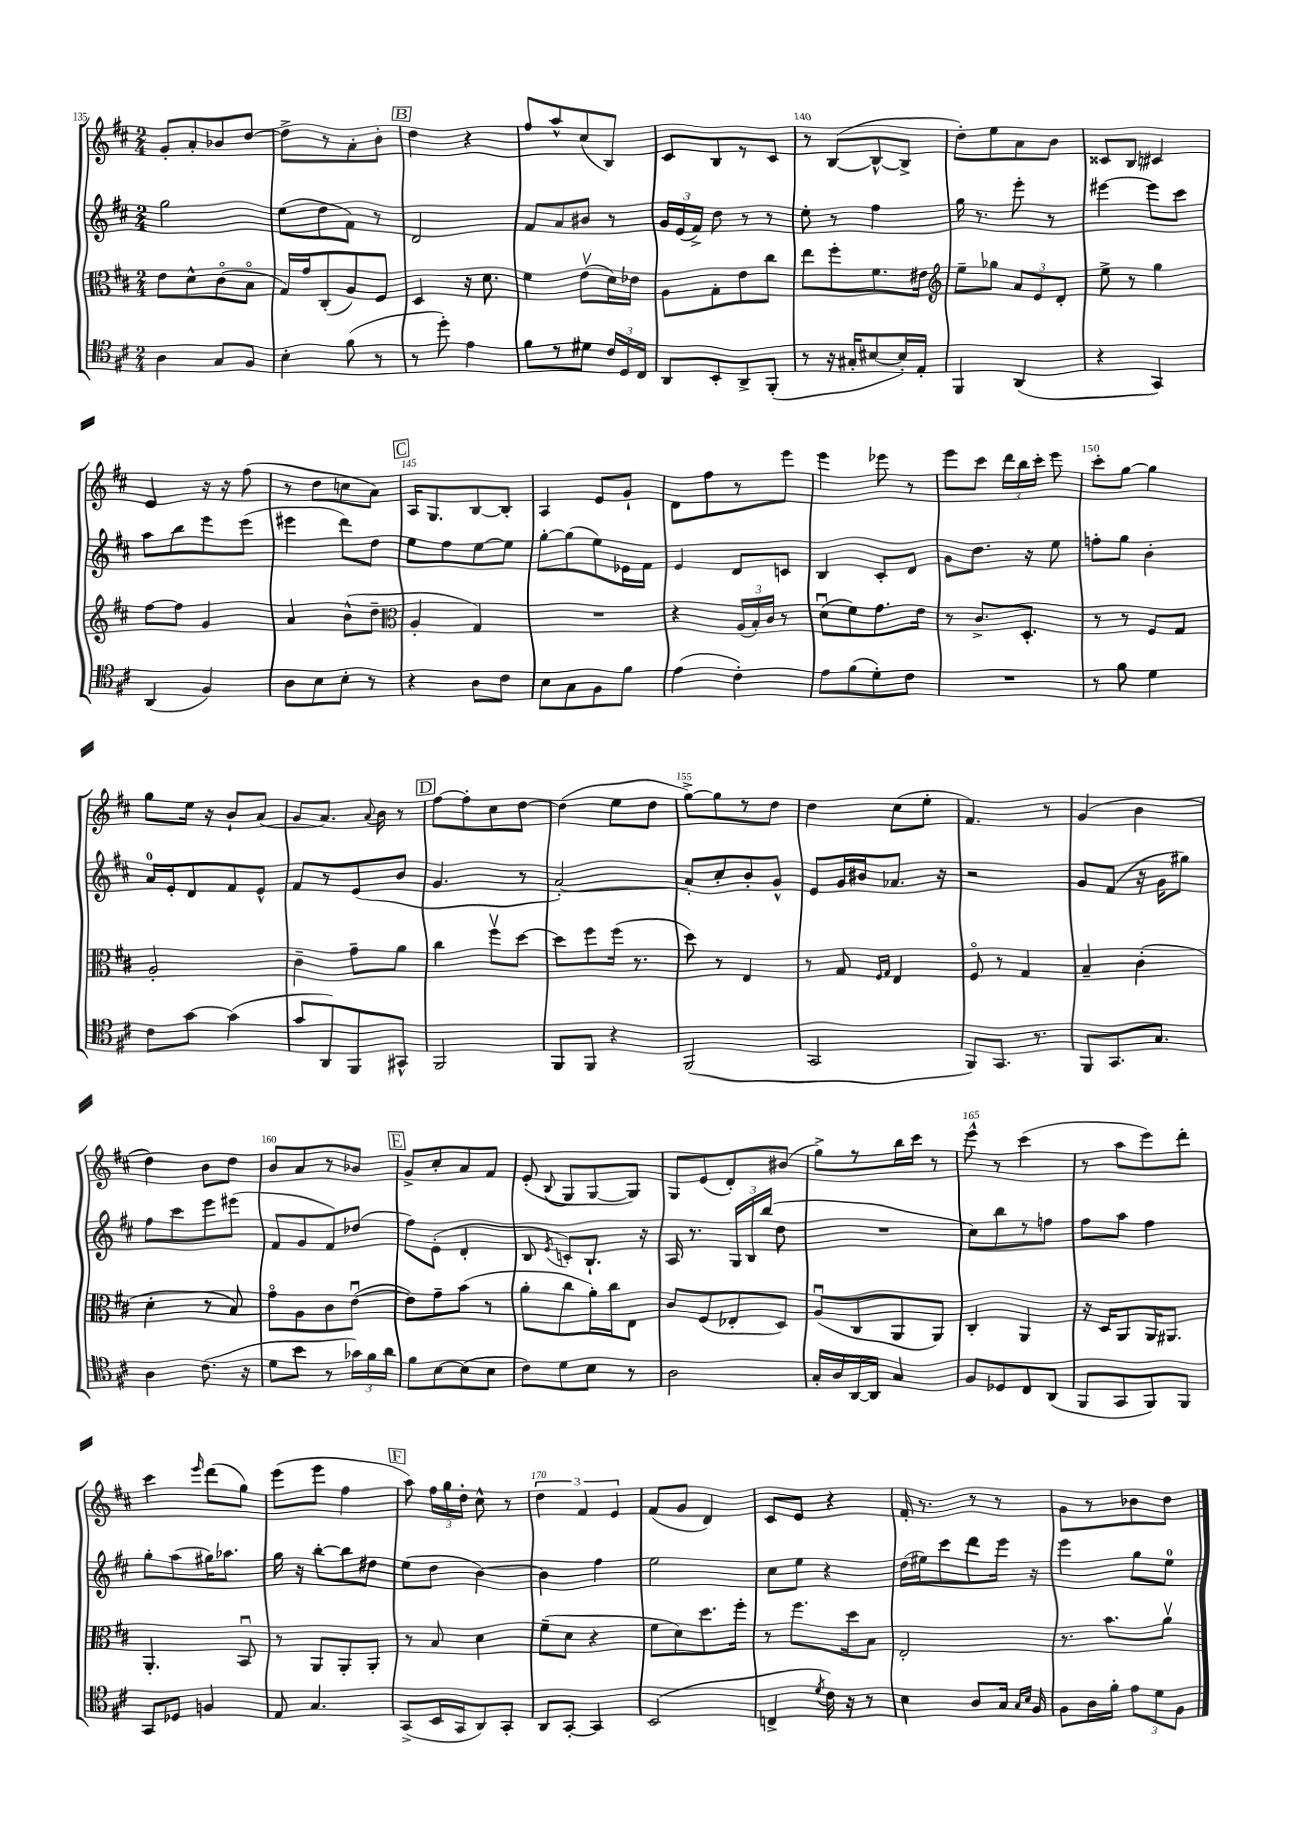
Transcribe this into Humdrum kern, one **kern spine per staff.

**kern	**kern	**kern	**kern
*part4	*part3	*part2	*part1
*staff4	*staff3	*staff2	*staff1
*clefC4	*clefC3	*clefG2	*clefG2
*k[f#c#]	*k[f#c#]	*k[f#c#]	*k[f#c#]
*M2/4	*M2/4	*M2/4	*M2/4
=135	=135	=135	=135
4A\	8e\L	2gg\	8g'/L
.	8d^^\	.	8a'/
8G/L	(8c#\	.	8b-X/
8F#/J	8B\J	.	[8dd/J
=136	=136	=136	=136
4B'\	16G/LL)	(8ee\L	8dd^\L]
.	16g/J	.	.
.	(8C#'/	8dd\	8r
(8f#\	8A/)	8f#\J)	8a'\
8r	8F#/J	8r	8b'\J
!!LO:REH:place=s1:t=B
=137	=137	=137	=137
8r	4D/	2d/	4dd\
8dd'\)	.	.	.
4e\	16r	.	4r
.	8.d\	.	.
=138	=138	=138	=138
8f#\L	4f#\	8f#/L	8ff#/L
8r	.	8a/	8aa^^/
8d#X\J	(8ev\L	8b#X/J	(8cc#/
24c#/LL	16d\L)	8r	8B/J)
24D/	.	.	.
.	16e-X\JJ	.	.
24C#/JJ	.	.	.
=139	=139	=139	=139
8AA/L	8A\L	24g/LL	8c#/L
.	.	(24e/	.
.	.	24f#^/JJ)	.
8BB'/	8G'\	8dd\	8B/
8AA^/	8e\	8r	8r
(8FF#'/J	8cc#\J	8r	8c#/J
=140	=140	=140	=140
8r	8ee\L	8ee'\	8r
16r	8ff#'\	8r	([8B/L
16G#X'/KL	.	.	.
[8B#X/	8.f#\	4ff#\	8B^^/_
16B#'/L])	.	.	8B^/J]
16E'/JJ	16e#X\Jk	.	.
=141	=141	=141	=141
*	*clefG2	*	*
4FF#/	8ee~\L	16gg\	8dd'\L)
.	.	8.r	.
.	8gg-X\J	.	8ee\
(4AA/	12a/L	8eee'\	8a\
.	12e/	.	.
.	.	8r	8b\J
.	12d'/J	.	.
=142	=142	=142	=142
4r	8ee^\	[4eee#X\	8c##X/L
.	8r	.	8B/J
4GG/)	4gg\	8eee#\L]	4c#X/
.	.	8ccc#\J	.
!!LO:LB:g=z
=143	=143	=143	=143
(4AA/	[8ff#\L	8aa\L	4e/
.	8ff#\J]	8bb\	.
4F#/)	4g/	8eee\	16r
.	.	.	16r
.	.	(8eee\J	(8ff#\
=144	=144	=144	=144
8A\L	4a/	4eee#X\	8r
8B\	.	.	8dd\L
8B'\J	(8b^^\L	8ddd\L)	8ccn\
8r	8dd~\J	8dd\J	8a\J)
!!LO:REH:place=s1:t=C
=145	=145	=145	=145
*	*clefC3	*	*
4r	4A'/	8ee\L	16A/KL
.	.	.	8.G/
.	.	8ff#\	.
8A\L	4G/)	[8ee\	[8B/
8c#\J	.	8ee\J]	8B'/J]
=146	=146	=146	=146
8B\L	2r	[8gg'\L	4A/
8G\	.	(8gg\]	.
8F#\	.	8ee\)	8e/L
8f#\J	.	16e-X\L	8g`/J
.	.	16f#\JJ	.
=147	=147	=147	=147
(4e\	4r	4e/	8d\L
.	.	.	8ff#\
4c#'\)	(24A/LL	8d/L	8r
.	24B'/)	.	.
.	24c#/JJ	.	.
.	8r	8cn/J	8eee\J
=148	=148	=148	=148
8e\L	(8du\L	4B/	4eee\
(8f#\	8f#\)	.	.
8d'\)	8.g\	8c#'/L	8eee-X\
8c#\J	.	8d/J	8r
.	16e\Jk	.	.
=149	=149	=149	=149
2r	8r	8g\L	8eee\L
.	8.c#^/L	8.dd\J	8ccc#\J
.	.	.	24ddd\LL
.	.	.	24bb\
.	8.D'/J	16r	.
.	.	.	24ccc#'\JJ
.	.	8ee\	8eee\
=150	=150	=150	=150
8r	8r	8ffn'\L	8ccc#'\L
8f#\	8r	8gg\J	[8gg\J
4d\	8F#/L	4b'\	4gg\]
.	8G/J	.	.
!!LO:LB:g=z
=151	=151	=151	=151
8c#\L	2A'/	16a/LL	8gg\L
.	.	16e'/J	.
[8g\J	.	8d/	16ee\Jk
.	.	.	16r
(4g\]	.	8f#/	8b`/L
.	.	8e^^/J	(8a/J
=152	=152	=152	=152
8g/L	4c#~\	8f#/L	8g/L
8AA/)	.	8r	8.a/J)
8FF#/	8g~\L	(8e/	.
.	.	.	8qqa/
.	.	.	16b\
8GG#X^^/J	8a\J	8b/J	8r
!!LO:REH:place=s1:t=D
=153	=153	=153	=153
2FF#/	4cc#\	4.g/	[8ff#\L
.	.	.	8ff#'\]
.	8ff#v\L	.	8cc#\
.	[8dd\J	8r	[8dd\J
=154	=154	=154	=154
8FF#/L	8dd\L]	[2a'/)	(4dd\]
8FF#/J	8ff#\	.	.
4r	(16ff#\Jk	.	8ee\L
.	8.r	.	.
.	.	.	8dd\J
=155	=155	=155	=155
(2FF#/	8dd\)	8a'/L]	[8gg^\L)
.	8r	8cc#'/	8gg\]
.	4E/	8b'/	8r
.	.	8g^^/J	8dd\J
=156	=156	=156	=156
2GG/	8r	8e/L	4dd\
.	8G/	16g/L	.
.	.	16b#X/J	.
.	16qqF#/LL	.	.
.	16qqG/JJ	.	.
.	4E/	8.a-X/J	(8cc#\L
.	.	.	8ee'\J
.	.	16r	.
=157	=157	=157	=157
8FF#/L)	8F#/	2r	4.f#/)
8.GG/J	8r	.	.
.	4G/	.	.
8.r	.	.	.
.	.	.	8r
=158	=158	=158	=158
8FF#/L	4B~/	8g/L	(4g/
8.GG/	.	(8f#/J	.
.	(4c#'\	16r	4b\
8.G/J	.	16g\KL	.
.	.	8gg#X\J)	.
!!LO:LB:g=z
=159	=159	=159	=159
4A\	4d'\	8ff#\L	4dd\)
.	.	8ccc#\	.
(8.c#\	8r	8eee\	8b\L
.	8B/)	(8eee#X\J	8dd\J
16r	.	.	.
=160	=160	=160	=160
8d\L	8g\L	8f#/L	8b/L
8b\J	8A\	8g/	8a/
8r	8c#\	8f#/)	8r
24g-X\LL)	([8eu\J	(8dd-X/J	8b-X/J
24f#\	.	.	.
24a\JJ	.	.	.
!!LO:REH:place=s1:t=E
=161	=161	=161	=161
8f#\L	8e\L])	8ff#\L)	8g^/L
[8B\	8g~\	(8e'\J	8cc#'/
(8B\]	(8b\J	4d'/	8a/
8B\J	8r	.	8f#/J
=162	=162	=162	=162
8c#\L)	8a'\L	8B/	(8e'/
.	.	8qe/	8qqB/
8d\	8cc#\	8cn'/L)	8G/L
8B\J	16a'\L)	8.B`/J	[8G/
.	16cc#\J	.	.
8r	8E\J	.	8G/J])
.	.	16r	.
=163	=163	=163	=163
2A\	8c#/L	16A/	8G/L
.	.	8.r	.
.	(8F#/	.	(8e/
.	8E-X'/	24G/LL	8d'/)
.	.	24B/	.
.	.	(24bb/JJ	.
.	8D/J)	8dd\	(8b#X/J
=164	=164	=164	=164
16G'/LL	(8Au/L	2r	8gg^\L)
16A/	.	.	.
[16AA/	8C#/	.	8r
16AA/JJ]	.	.	.
4G/	8AA/	.	16bb\L
.	.	.	16ccc#\JJ
.	8AA/J)	.	8r
=165	=165	=165	=165
8F#/L	4C#'/	8cc#\L)	8eee^^\
8D-X/	.	8bb\	8r
8C#/	4AA/	8r	(4ccc#\
(8AA/J	.	8ffn\J	.
=166	=166	=166	=166
8FF#/L	16r	8ff#\L	8r
.	16D/KL	.	.
8GG/	8AA/	8aa\J	8aa\L
8FF#/)	16AA/K	4ff#\	8eee\)
.	8.AA#X/J	.	.
8FF#/J	.	.	8ddd'\J
!!LO:LB:g=z
=167	=167	=167	=167
8GG/L	4.AA'/	8gg'\L	4ccc#\
8D-X/J	.	(8aa\	.
.	.	.	16qqeee/
4Fn/	.	16gg#X\K)	(8ddd\L
.	.	8.aa-X\J	.
.	8BBu/	.	8gg\J)
=168	=168	=168	=168
8E/	8r	16gg\	(8eee\L
.	.	16r	.
4.G/	8AA/L	[8bb'\L	8eee\J
.	8AA'/	8bb\]	4ff#\
.	8AA'/J	8dd#X\J	.
!!LO:REH:place=s1:t=F
=169	=169	=169	=169
(8GG^/L	8r	(8ee\L	8aa\)
16BB/L	8B/	8dd\J	24ff#\LL
.	.	.	24gg\
16GG/J	.	.	.
.	.	.	24dd'\JJ
8AA/)	4d\	[4b\)	8cc#^^\
8GG'/J	.	.	8r
=170	=170	=170	=170
8AA/L	(8f#~\L	4b\]	6dd\
[8GG'/J	8d\J	.	.
.	.	.	6f#/
4GG/]	4r	4ff#\	.
.	.	.	6e/
=171	=171	=171	=171
(2BB/	8f#\L	2ee\	(8f#/L
.	8d\)	.	8g/J
.	8.dd\	.	4d/)
.	16ff#'\Jk	.	.
=172	=172	=172	=172
4Cn^/	8r	8cc#\L	8c#/L
.	8.ff#\L	8ee\J	8e/J
8qd/	.	.	.
16c#\)	.	4r	4r
16r	16dd\k	.	.
8r	8B\J	.	.
=173	=173	=173	=173
4B\	2E'/	(16dd\LL	16f#'/
.	.	16ee#X\J)	8.r
.	.	8ccc#\	.
8A/L	.	8ddd\	8r
16G/Jk	.	16eee\Jk	8r
16qqG/LL	.	.	.
16qqB/JJ	.	.	.
16F#/	.	16r	.
=174	=174	=174	=174
8F#\L	8.r	4eee\	8g\L
16A\L	.	.	8r
16f#'\JJ	8.b\L	.	.
12e\L	.	8gg\L	8b-X\
12d\	.	.	.
.	8av\J	8ee\J	8dd\J
12F#\J	.	.	.
==	==	==	==
*-	*-	*-	*-
